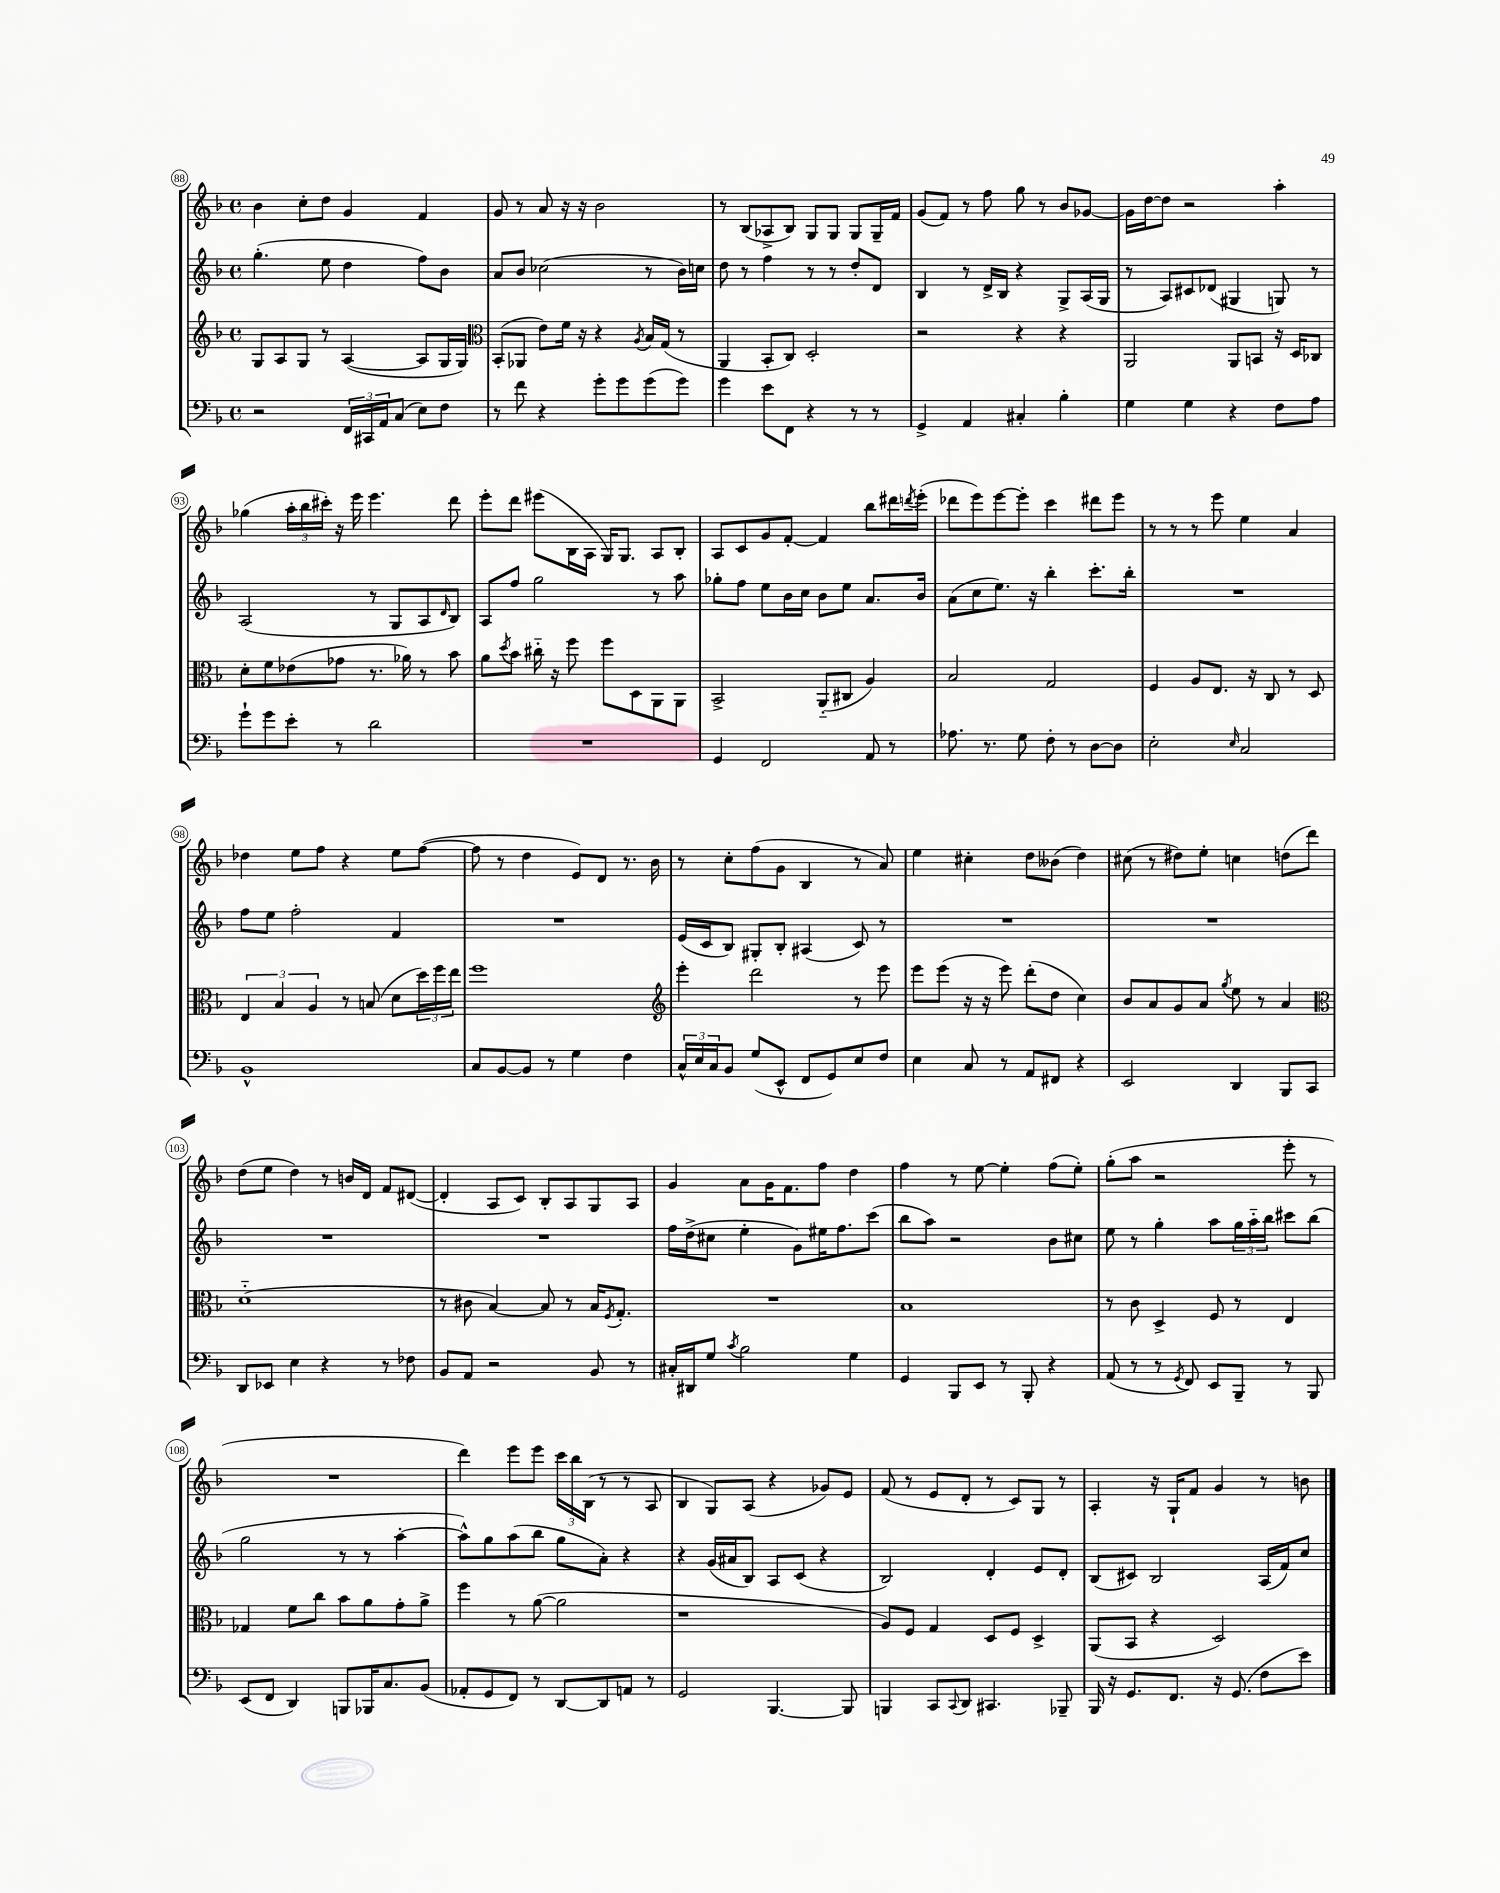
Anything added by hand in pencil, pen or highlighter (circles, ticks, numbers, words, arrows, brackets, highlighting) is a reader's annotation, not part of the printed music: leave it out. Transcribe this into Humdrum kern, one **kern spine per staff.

**kern	**kern	**kern	**kern
*part4	*part3	*part2	*part1
*staff4	*staff3	*staff2	*staff1
*clefF4	*clefG2	*clefG2	*clefG2
*k[b-]	*k[b-]	*k[b-]	*k[b-]
*M4/4	*M4/4	*M4/4	*M4/4
*met(c)	*met(c)	*met(c)	*met(c)
=88	=88	=88	=88
2r	8G/L	(4.gg'\	4b-\
.	8A/	.	.
.	8G/J	.	8cc'\L
.	8r	8ee\	8dd\J
24FF/LL	([4A/	4dd\	4g/
24CC#X/	.	.	.
24AA/J	.	.	.
(8C/J	.	.	.
8E\L)	8A/L]	8ff\L)	4f/
8F\J	16G/L	8b-\J	.
.	16G/JJ)	.	.
=89	=89	=89	=89
*	*clefC3	*	*
8r	(8BB-'/L	8a/L	8g/
8f\	8AA-X/J	8b-/J	8r
4r	8e\L)	(2cc-X\	8a/
.	16f\Jk	.	16r
.	16r	.	16r
8g'\L	4r	.	2b-\
8g\	.	.	.
.	8qA/	.	.
(8g\	16B-/LL	8r	.
.	(16G/JJ	.	.
8g\J)	8r	16b-\LL)	.
.	.	16ccn\JJ	.
=90	=90	=90	=90
4g\	4AA/	8dd\	8r
.	.	8r	(8B-/L
8e\L	8BB-'/L	4ff\	8A-X^/
8FF\J	8C/J)	.	8B-/J)
4r	2D'/	8r	8G/L
.	.	8r	8G/J
8r	.	8dd'/L	8G/L
8r	.	8d/J	16G~/L
.	.	.	16f/JJ
=91	=91	=91	=91
4GG^/	2r	4B-/	(8g/L
.	.	.	8f/J)
4AA/	.	8r	8r
.	.	16d^/LL	8ff\
.	.	16B-/JJ	.
4C#X'/	4r	4r	8gg\
.	.	.	8r
4B-'\	4r	8G^/L	8b-/L
.	.	(16A/L	[8g-X/J
.	.	16G/JJ	.
=92	=92	=92	=92
4G\	2AA/	8r	16g-\LL]
.	.	.	[16dd\J
.	.	8A/L)	8dd\J]
4G\	.	8c#X/	2r
.	.	(8d-X/J	.
4r	8AA/L	4G#X/	.
.	8BBn/J	.	.
8F\L	16r	8Gn/)	4aa'\
.	16D/KL	.	.
8A\J	8C-X/J	8r	.
!!LO:LB:g=z
=93	=93	=93	=93
8g`\L	8d'\L	(2A/	(4gg-X\
8g\	8f\	.	.
8e'\J	(8e-X\	.	24aa'\LL
.	.	.	24bb-\
.	.	.	24ccc#X'\JJ)
8r	8g-X\J	.	16r
.	.	.	16eee\
2d\	8.r	8r	4.eee\
.	.	8G/L	.
.	16a-X\)	.	.
.	8r	8A/	.
.	.	16qqd/	.
.	8b-\	8B-/J)	8ddd\
=94	=94	=94	=94
1r	8a\L	8A/L	8eee'\L
.	8qdd/	.	.
.	8b-\J	8ff/J	8ddd\J
.	16cc#X\	2gg\	(8eee#X\L
.	16r	.	.
.	8ff\	.	16B-\L
.	.	.	16A\JJ
.	8ff\L	.	16G/KL)
.	.	.	8.G/J
.	8D\	.	.
.	8AA\	8r	8A/L
.	8AA\J	8aa\	8B-'/J
=95	=95	=95	=95
4GG/	2BB-^/	8gg-X'\L	8A/L
.	.	8ff\J	8c/
2FF/	.	8ee\L	8g/
.	.	16b-\L	[8f'/J
.	.	16cc\JJ	.
.	(8AA/L	8b-\L	4f/]
.	8C#X/J	8ee\J	.
8AA/	4A/)	8.a/L	8bb-\L
8r	.	.	16ddd#X\L
.	.	.	8qdddn/
.	.	16b-/Jk	(16eee'\JJ
=96	=96	=96	=96
8.A-X\	2B-/	(8a\L	8ddd-X\L
.	.	8cc\	8eee\)
8.r	.	.	.
.	.	8.ee\J)	[8eee\
8G\	.	.	8eee'\J]
.	.	16r	.
8F'\	2G/	4bb-'\	4ccc\
8r	.	.	.
[8D\L	.	8.ccc'\L	8ddd#X\L
8D\J]	.	.	8eee\J
.	.	16bb-'\Jk	.
=97	=97	=97	=97
2E'\	4F/	1r	8r
.	.	.	8r
.	8A/L	.	8r
.	8.E/J	.	8eee\
16qqE/	.	.	.
2C/	.	.	4ee\
.	16r	.	.
.	8C/	.	.
.	8r	.	4a/
.	8D/	.	.
!!LO:LB:g=z
=98	=98	=98	=98
1BB-^^	6E/	8ff\L	4dd-X\
.	.	8ee\J	.
.	6B-/	.	.
.	.	2ff'\	8ee\L
.	6A/	.	.
.	.	.	8ff\J
.	8r	.	4r
.	(8Bn/	.	.
.	8d\L	4f/	8ee\L
.	24dd\L)	.	([8ff\J
.	24ff\	.	.
.	24ee\JJ	.	.
=99	=99	=99	=99
8C/L	1ff	1r	8ff\]
[8BB-/	.	.	8r
8BB-/J]	.	.	4dd\
8r	.	.	.
4G\	.	.	8e/L)
.	.	.	8d/J
4F\	.	.	8.r
.	.	.	16b-\
=100	=100	=100	=100
*	*clefG2	*	*
24C^^/LL	4eee'\	(16e/LL	8r
24E/	.	.	.
.	.	16c/J	.
24C/J	.	.	.
8BB-/J	.	8B-/J)	8cc'\L
(8G/L	2ddd\	8G#X'/L	(8ff\
8EE^^/J	.	8B-'/J	8g\J
8FF/L	.	(4A#X/	4B-/
8GG/)	.	.	.
8E/	8r	8c/)	8r
8F/J	8eee\	8r	8a/)
=101	=101	=101	=101
4E\	8eee\L	1r	4ee\
.	(8eee\J	.	.
8C/	16r	.	4cc#X'\
.	16r	.	.
8r	8eee\)	.	.
8AA/L	(8ddd'\L	.	8dd\L
8FF#X/J	8dd\J	.	(8b--X\J
4r	4cc\)	.	4dd\)
=102	=102	=102	=102
2EE/	8b-/L	1r	(8cc#X\
.	8a/	.	8r
.	8g/	.	8dd#X\L)
.	8a/J	.	8ee'\J
.	8qgg/	.	.
4DD/	8ee\	.	4ccn\
.	8r	.	.
8BBB-/L	4a/	.	(8ddn\L
8CC/J	.	.	8ddd\J)
!!LO:LB:g=z
=103	=103	=103	=103
*	*clefC3	*	*
8DD/L	(1d	1r	(8dd\L
8EE-X/J	.	.	8ee\J
4E\	.	.	4dd\)
4r	.	.	8r
.	.	.	16bn/LL
.	.	.	16d/JJ
8r	.	.	8f/L
8F-X\	.	.	([8d#X/J
=104	=104	=104	=104
8BB-/L	8r	1r	4d#'/]
8AA/J	8c#X\	.	.
2r	[4B-/)	.	8A/L
.	.	.	8c/J)
.	8B-/]	.	8B-'/L
.	8r	.	8A/
8BB-/	16B-/KL	.	8G/
.	8qF/	.	.
.	8.G'/J	.	.
8r	.	.	8A/J
=105	=105	=105	=105
16C#X'/LL	1r	16ff\LL	4g/
16DD#X/J	.	(16dd^\J	.
8G/J	.	8cc#X\J	.
8qc/	.	.	.
2B-\	.	4ee'\	8a\L
.	.	.	16g\K
.	.	.	8.f\
.	.	8g\L)	.
.	.	16ee#X\K	8ff\J
.	.	8.ff\	.
4G\	.	.	4dd\
.	.	(8ccc\J	.
=106	=106	=106	=106
4GG/	1B-	8bb-\L	4ff\
.	.	8aa\J)	.
8BBB-/L	.	2r	8r
8EE/J	.	.	[8ee\
8r	.	.	4ee'\]
8BBB-'/	.	.	.
4r	.	8b-\L	(8ff\L
.	.	8cc#X\J	8ee'\J)
=107	=107	=107	=107
(8AA/	8r	8ee\	(8gg'\L
8r	8c\	8r	8aa\J
8r	4D^/	4gg'\	2r
8qGG/	.	.	.
8FF/)	.	.	.
8EE/L	8F/	8aa\L	.
8BBB-~/J	8r	24gg\L	.
.	.	24aa\	.
.	.	24bb-\JJ	.
8r	4E/	8ccc#X\L	8eee'\
8BBB-/	.	(8bb-\J	8r
!!LO:LB:g=z
=108	=108	=108	=108
(8EE/L	4G-X/	2gg\	1r
8FF/J	.	.	.
4DD/)	8f\L	.	.
.	8cc\J	.	.
8BBBn/L	8b-\L	8r	.
16BBB-X/K	8a\	8r	.
8.C/	.	.	.
.	8g'\	[4aa'\	.
(8BB-/J	8a^\J	.	.
=109	=109	=109	=109
8AA-X'/L	4ff\	8aa^^\L])	4ddd\)
8GG/	.	8gg\	.
8FF/J)	8r	(8aa\	8eee\L
8r	([8a\	8bb-\J	8eee\J
[8DD/L	2a\]	8gg\L	24ccc\LL
.	.	.	24bb-\
.	.	.	(24B-\JJ
8DD/]	.	8a'\J)	8r
8AAn/J	.	4r	8r
8r	.	.	8A/
=110	=110	=110	=110
2GG/	1r	4r	4B-/
.	.	(16g/LL	8G/L)
.	.	16a#X/J	.
.	.	8B-/J)	(8A/J
[4.BBB-/	.	8A/L	4r
.	.	(8c/J	.
.	.	4r	8g-X/L)
8BBB-/]	.	.	8e/J
=111	=111	=111	=111
4BBBn/	8A/L)	2B-/)	(8f/
.	8F/J	.	8r
8CC/L	4G/	.	8e/L
8qqCC/	.	.	.
8DD/J	.	.	8d'/J
4.CC#X/	8D/L	4d'/	8r
.	8F/J	.	8c/L)
.	4D^/	8e/L	8G/J
8BBB-X~/	.	8d'/J	8r
=112	=112	=112	=112
16BBB-/	(8AA/L	(8B-/L	4A'/
16r	.	.	.
8.GG/L	8BB-/J	8c#X/J)	.
.	4r	2B-/	16r
8.FF/J	.	.	16G`/KL
.	.	.	8f/J
16r	2D/)	.	4g/
(8.GG/	.	.	.
8F\L	.	(16A/LL	8r
.	.	16f/J)	.
8e\J)	.	8cc/J	8bn\
==	==	==	==
*-	*-	*-	*-
